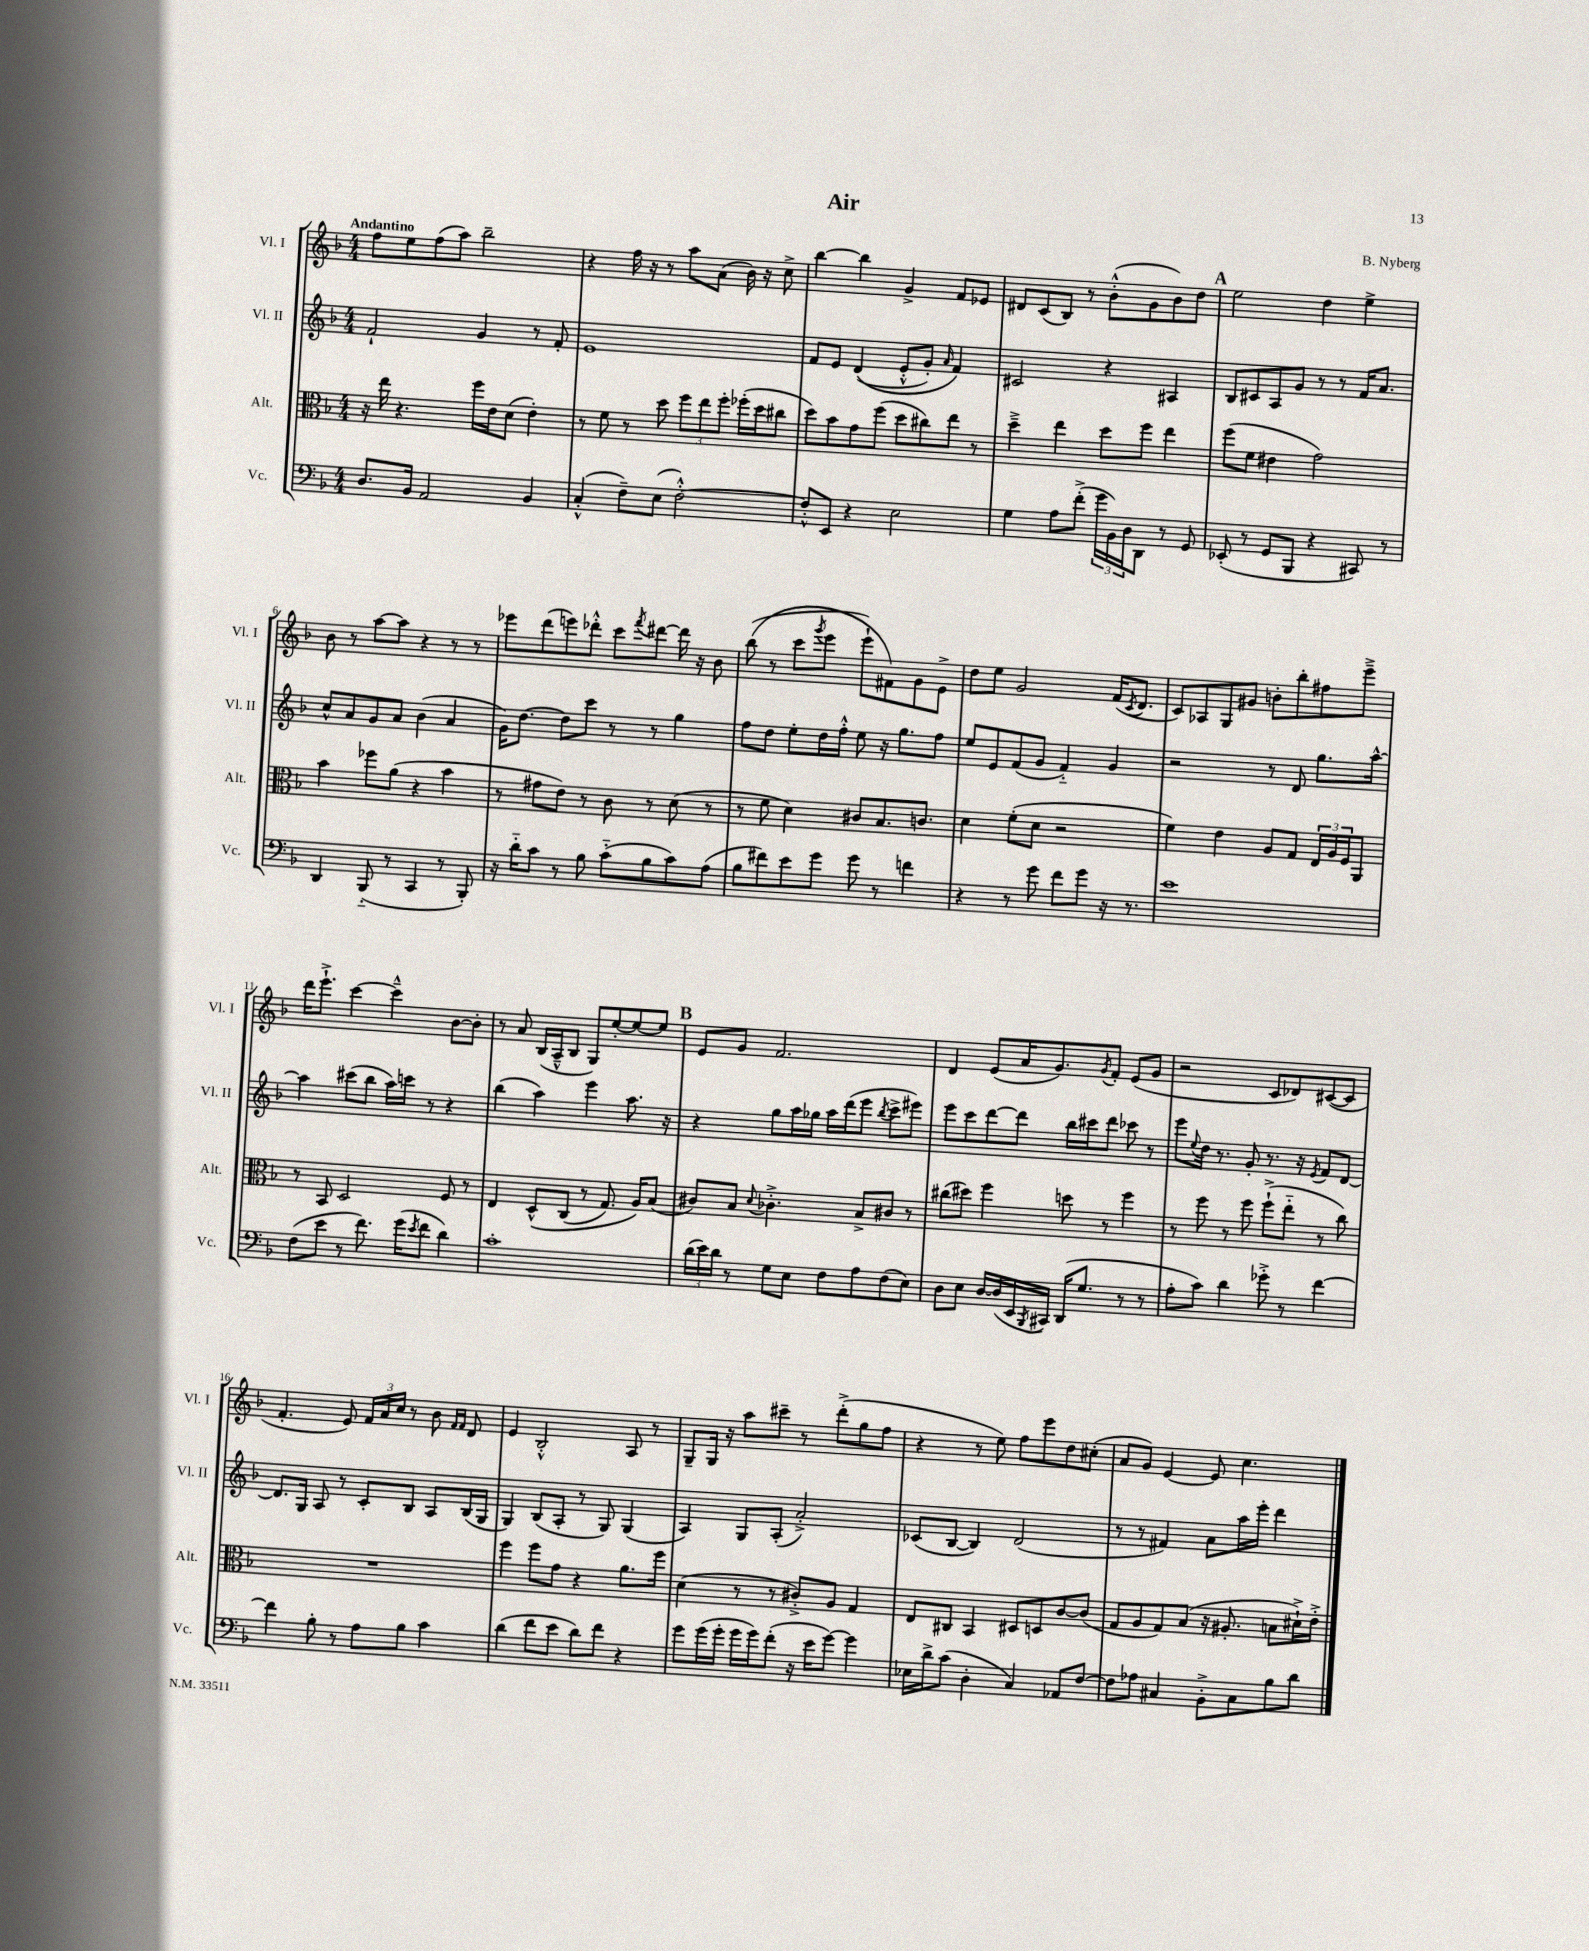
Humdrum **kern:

**kern	**kern	**kern	**kern
*part4	*part3	*part2	*part1
*staff4	*staff3	*staff2	*staff1
*I"Vc.	*I"Alt.	*I"Vl. II	*I"Vl. I
*I'Vc.	*I'Alt.	*I'Vl. II	*I'Vl. I
*clefF4	*clefC3	*clefG2	*clefG2
*k[b-]	*k[b-]	*k[b-]	*k[b-]
*M4/4	*M4/4	*M4/4	*M4/4
=1	=1	=1	=1
!	!	!	!LO:TX:a:B:t=Andantino
8.D/L	16r	2f`/	8ff\L
.	16ee\	.	.
.	4.r	.	8ee\
16BB-/Jk	.	.	.
2AA/	.	.	(8ff\
.	.	.	8aa\J)
.	16ff\LL	4g/	2bb-~\
.	16e\J	.	.
.	(8d\J	.	.
4BB-/	4e'\)	8r	.
.	.	8f'/	.
=2	=2	=2	=2
(4C'^^/	8r	1e	4r
.	8f\	.	.
8F~\L)	8r	.	16ff\
.	.	.	16r
(8E\J	8dd\	.	8r
[2F'^^\)	12ff\L	.	8aa\L
.	12ee\	.	.
.	.	.	(8a\J
.	12ff'\J	.	.
.	(16ff-X'\LL	.	16b-\)
.	16dd\J	.	16r
.	8cc#X\J	.	8cc^\
=3	=3	=3	=3
8F'^^/L]	8dd\L)	8f/L	[4bb-\
8EE/J	8b-\	8e/J	.
4r	8g\	((4d/	4bb-\]
.	(8ff\J	.	.
2E\	8dd\L	8e'^^/L	4g^/
.	8cc#X\)	8g'/J)	.
.	.	16qqa/	.
.	8ee\J	4f/)	8f/L
.	8r	.	8e-X/J
=4	=4	=4	=4
4G\	4dd~^\	2c#X/	8d#X/L
.	.	.	(8c/
8A\L	4ee\	.	8B-/J)
(8f'^\J	.	.	8r
24g\LL	8dd\L	4r	(8b-'^^\L
24BB-\)	.	.	.
24D\J	.	.	.
8DD\J	8ff\J	.	8g\
8r	4ee\	4A#X/	8b-\)
8GG/	.	.	8dd\J
!!LO:REH:place=s1:t=A
=5	=5	=5	=5
(8EE-X'/	(8ff\L	8B-/L	2ee\
8r	8f\J	8c#X/	.
8GG/L	4e#X\	8A/	.
8BBB-/J	.	8g/J	.
4r	2g\)	8r	4dd\
.	.	8r	.
8CC#X/)	.	16f/KL	4ee^\
.	.	8.a/J	.
8r	.	.	.
!!LO:LB:g=z
=6	=6	=6	=6
4DD/	4b-\	8cc^^/L	8b-\
.	.	8a/	8r
(8BBB-/	8ff-X\L	8g/	[8aa\L
8r	(8a\J	8a/J	8aa\J]
4CC/	4r	(4b-\	4r
8r	4b-\	4a/	8r
8BBB-'/)	.	.	8r
=7	=7	=7	=7
16r	8r	16g\KL)	8eee-X\L
16d\KL	.	[8.dd\J	.
8c\J	8g#X\L	.	(8ddd\
8r	8e\J)	8dd\L]	8eeen\)
8B-\	8r	8ccc\J	8ddd-X'^^\J
(8c\L	8c\	8r	8ccc\L
.	.	.	8qfff/
8B-\	8r	8r	[8ddd#X\J
8c\)	(8d\	4gg\	16ddd#\]
.	.	.	16r
(8A\J	8r	.	8b-\
=8	=8	=8	=8
8B-\L	8r	8ff\L	((8bb-\
8f#X\)	8f\	8dd\J	8r
8e\	4d\)	8ee'\L	8ccc\L
.	.	.	8qggg/
8g\J	.	16dd\L	8eee\J
.	.	16ff'^^\JJ	.
8g\	8c#X/L	8ee\	8eee`\L)
8r	8.B-/	16r	8f#X\)
.	.	8.gg\L	.
4fn\	.	.	8g\
.	8.cn/J	.	.
.	.	8ff\J	8e^\J
=9	=9	=9	=9
4r	4d\	8ee/L	8dd\L
.	.	8e/	8ee\J
8r	(8f'\L	(8f/	2g/
8g\	8d\J	8g/J	.
8f\L	2r	4f/)	.
8g\J	.	.	.
16r	.	4g/	(16f/KL
.	.	.	8qc/
8.r	.	.	8.d/J
=10	=10	=10	=10
1e	4f\)	2r	8c/L)
.	.	.	8A-X/
.	4e\	.	8G/
.	.	.	8g#X/J
.	8A/L	8r	8bn'\L
.	8G/J	8d/	8bb-'\
.	24E/LL	8.gg\L	8ff#X\
.	24A/	.	.
.	24F/J	.	.
.	8AA/J	.	8eee~^\J
.	.	[16aa^^\Jk	.
!!LO:LB:g=z
=11	=11	=11	=11
(8F\L	8r	4aa\]	16ddd\KL
.	.	.	8.eee`^\J
8e\J	8BB-/	.	.
8r	2D/	(8ccc#X\L	[4ccc\
8.f\)	.	8bb-\J	.
.	.	16aa\LL)	4ccc~^^\]
(16g\KL	.	16cccn\JJ	.
8qe/	.	.	.
8f\J	.	8r	.
4d\)	8F/	4r	[8b-\L
.	8r	.	8b-'\J]
=12	=12	=12	=12
1c'	4E/	(4bb-\	8r
.	.	.	8a/
.	(8D^^/L	4aa\)	(16B-/LL
.	.	.	16A~^^/J
.	(8C/J	.	8B-/J
.	8r	4eee\	8G/L)
.	8.G/)	.	[8ee'/
.	.	8.aa\	8ee/_
.	16A/KL)	.	.
.	(8B-/J	.	8ee/J]
.	.	16r	.
!!LO:REH:place=s1:t=B
=13	=13	=13	=13
(24d\LL	8c#X/L)	4r	8e/L
24e\)	.	.	.
24d\JJ	.	.	.
8r	8B-/J	.	8g/J
.	8qqd/	.	.
8G\L	4.c-X'^\	8gg\L	2.f/
8E\J	.	16aa\L	.
.	.	16gg-X\JJ	.
8F\L	.	16aa\LL	.
.	.	(16ddd\J	.
8A\	8B-^/L	8eee\J	.
.	.	8qbb-/	.
(8F\	8c#X/J	8ccc^\L	.
8E\J)	8r	8eee#X\J)	.
=14	=14	=14	=14
8D\L	(8cc#X\L	8eee\L	4d/
8E\J	8dd#X\J)	8ccc\	.
[16D/LL	4ff\	[8ddd\	(8e/L
(16D/]	.	.	.
16EE/	.	8ddd\J]	16a/K
8qBBB-/	.	.	.
16CC#X/JJ)	.	.	8.g/)
(16DD/KL	8ddn\	16bb-\LL	.
8.G/J	.	16ccc#X\J	.
.	.	.	8qg/
.	8r	8ddd\J	8f'/J
8r	4ff\	8ccc-X\	(8e/L
8r	.	8r	8g/J
=15	=15	=15	=15
8A'\L	8r	8eee\L	2r
.	.	8qqee/	.
8c\J)	8ff\	16dd\Jk	.
.	.	8.r	.
4d\	8r	.	.
.	8ff\	8g'/	.
8g-X'^\	(8ff`^\L	8.r	8c/L
8r	8ee\J	.	8d-X/)
.	.	16r	.
.	.	8qe/	.
[4f\	8r	8f/L	([8c#X/
.	8cc\)	[8d/J	8c#/J]
!!LO:LB:g=z
=16	=16	=16	=16
4f\]	1r	8.d/L]	4.f'/
.	.	16G/Jk	.
8B-'\	.	8A/	.
8r	.	8r	8e/)
8A\L	.	8c'/L	24f/LL
.	.	.	24a/
.	.	.	24cc/JJ
8B-\J	.	8B-/J	8r
4c\	.	8A/L	8b-\
.	.	.	16qqf/LL
.	.	.	16qqf/JJ
.	.	(16B-/L	8d/
.	.	16G/JJ	.
=17	=17	=17	=17
(4d\	4ff\	4G/)	4e/
8f\L	8ff\L	(8B-/L	2B-'^^/
8e\J	8g\J	8A'/J	.
8d\L)	4r	8r	.
8f\J	.	8G/)	.
4r	8.a\L	(4G/	8A/
.	.	.	8r
.	16ff\Jk	.	.
=18	=18	=18	=18
8g\L	(4d\	4A/)	8G~/L
(16g\L	.	.	16G/Jk
16g'\JJ	.	.	16r
16g\LL	8r	8G/L	8aa\L
16g\J)	.	.	.
(8f'\J	8r	(8A'/J	8ccc#X~\J
16r	8c#X'^/L)	2a'^/)	8r
16e\KL	.	.	.
[8g\J)	8A/J	.	(8ddd'^\L
4g\]	4G/	.	8gg\
.	.	.	8ff\J
=19	=19	=19	=19
16E-X\LL	8E/L	(8c-X/L	4r
16d^\J	.	.	.
(8c\J	8C#X/J	[8B-/J	.
4D'\	4BB-/	4B-/])	8r
.	.	.	8ee\)
4C/)	8D#X/L	(2d/	8ff\L
.	8Dn/	.	8eee\
8AA-X/L	[8c/	.	8dd\
[8F/J	(8c/J]	.	(8cc#X'\J
=20	=20	=20	=20
8F\L]	8G/L	8r	8a/L
8A-X\J	8A/	8r	8g/J)
4C#X/	8G/)	4f#X/)	[4e/
.	(8B-/J	.	.
8BB-'^\L	16r	8a\L	8e/]
.	8.A#X'/	.	.
8C#\	.	16aa\L	4.cc\
.	.	16eee'\JJ	.
8B-\	8Bn\L	4ddd\	.
8d\J	16d#X`^\L)	.	.
.	16e'^\JJ	.	.
==	==	==	==
*-	*-	*-	*-
